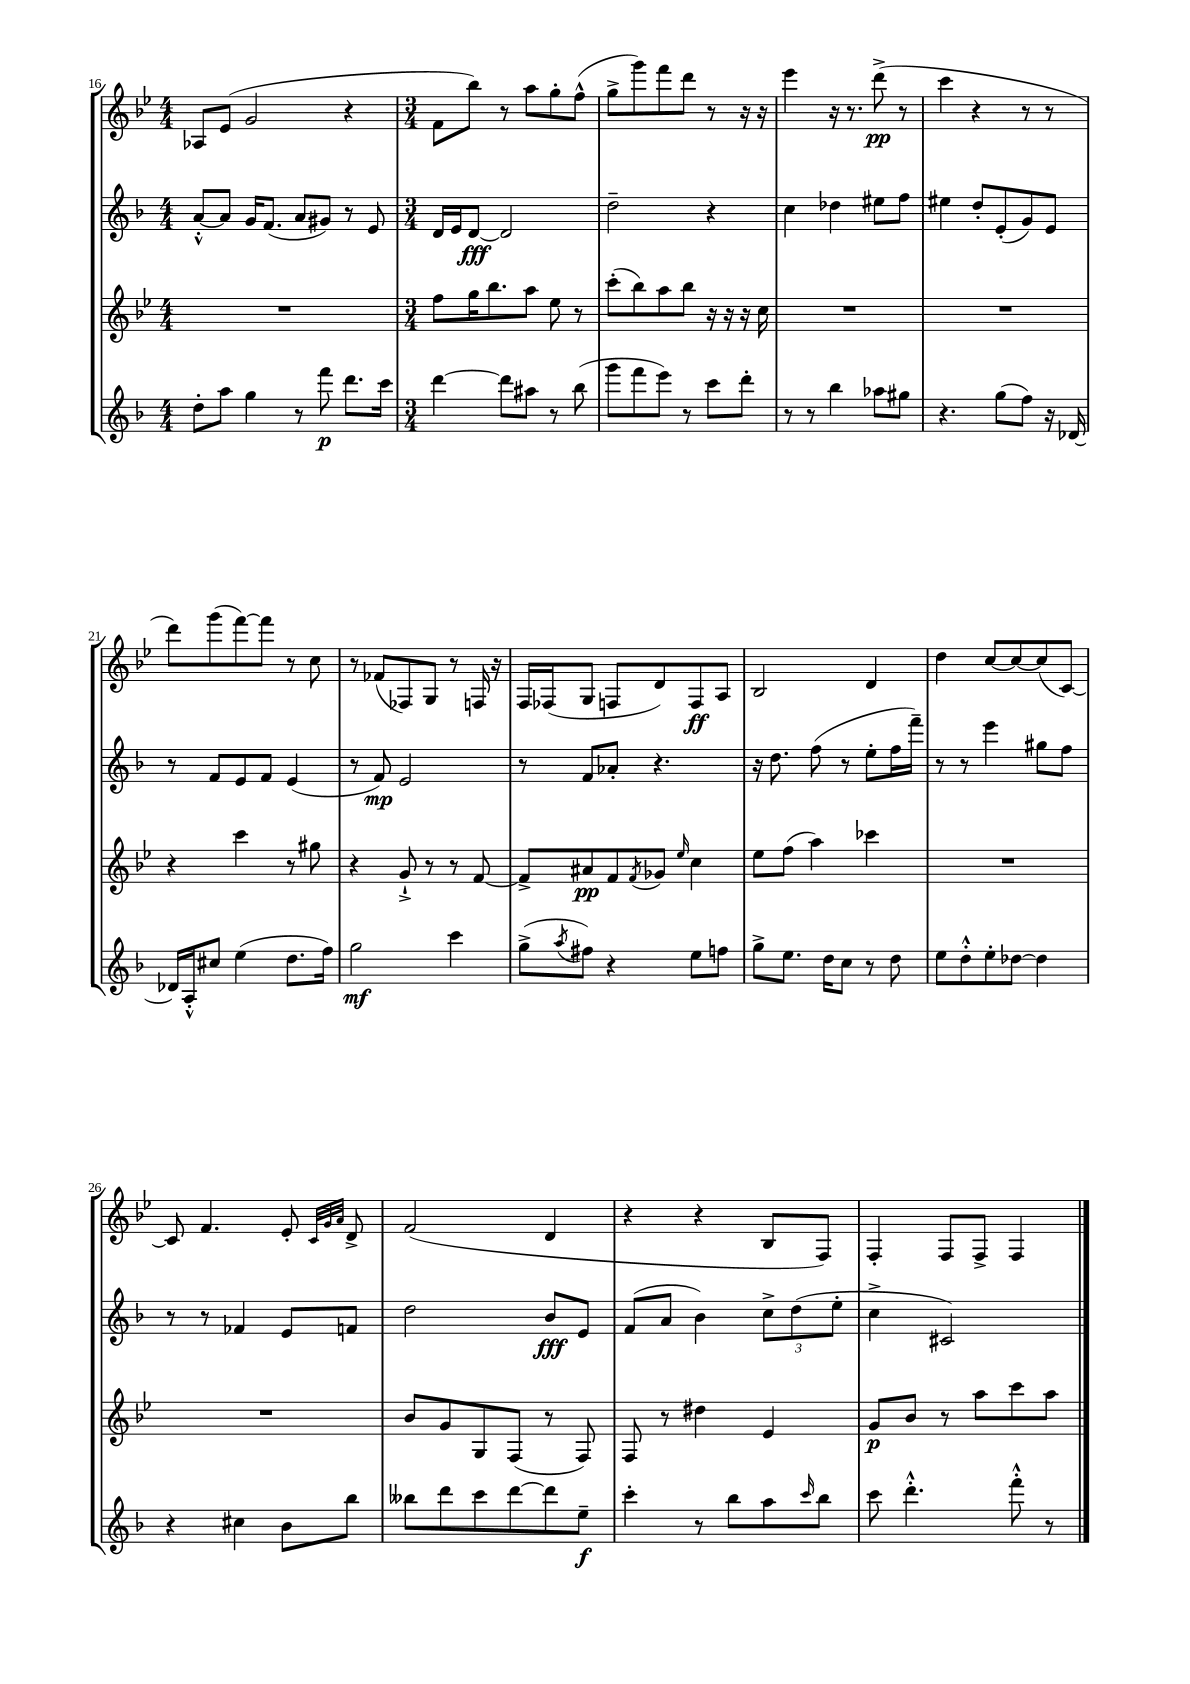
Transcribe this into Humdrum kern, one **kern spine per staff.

**kern	**kern	**kern	**kern
*staff4	*staff3	*staff2	*staff1
*clefG2	*clefG2	*clefG2	*clefG2
*k[b-]	*k[b-e-]	*k[b-]	*k[b-e-]
*M4/4	*M4/4	*M4/4	*M4/4
8dd'\L	1r	[8a'^^/L	8A-/L
8aa\J	.	8a/]J	(8e-/J
4gg\	.	16g/LK	2g/
.	.	(8.f/J	.
8r	.	8a/L	.
8fff\	.	8g#/J)	.
8.ddd\L	.	8r	4r
.	.	8e/	.
16ccc\Jk	.	.	.
=	=	=	=
*M3/4	*M3/4	*M3/4	*M3/4
[4ddd\	8ff\L	16d/LL	8f\L
.	.	16e/J	.
.	16gg\K	[8d/J	8bb-\J)
.	8.bb-\	.	.
8ddd\]L	.	2d/]	8r
8aa#\J	8aa\J	.	8aa\L
8r	8ee-\	.	8gg'\
(8bb-\	8r	.	(8ff^^\J
=	=	=	=
8ggg\L	(8ccc'\L	2dd~\	8gg^\L
8fff\	8bb-\)	.	8ggg\)
8eee\J)	8aa\	.	8fff\
8r	8bb-\J	.	8ddd\J
8ccc\L	16r	4r	8r
.	16r	.	.
8ddd'\J	16r	.	16r
.	16cc\	.	16r
=	=	=	=
8r	2.r	4cc\	4eee-\
8r	.	.	.
4bb-\	.	4dd-\	16r
.	.	.	8.r
8aa-\L	.	8ee#\L	(8ddd^\
8gg#\J	.	8ff\J	8r
=	=	=	=
4.r	2.r	4ee#\	4ccc\
.	.	8dd'/L	4r
(8gg\L	.	(8e'/	.
8ff\J)	.	8g/)	8r
16r	.	8e/J	8r
[16d-/	.	.	.
=	=	=	=
16d-/]LL	4r	8r	8ddd\L)
16A'^^/J	.	.	.
8cc#/J	.	8f/L	(8ggg\
(4ee\	4ccc\	8e/	[8fff\)
.	.	8f/J	8fff\]J
8.dd\L	8r	(4e/	8r
.	8gg#\	.	8cc\
16ff\Jk)	.	.	.
=	=	=	=
2gg\	4r	8r	8r
.	.	8f/)	(8f-/L
.	8g`^/	2e/	8F-/)
.	8r	.	8G/J
4ccc\	8r	.	8r
.	[8f/	.	16F/
.	.	.	16r
=	=	=	=
(8gg^\L	8f^/]L	8r	16F/LL
.	.	.	(16F-/J
8qaa/	.	.	.
8ff#\J)	8a#/	8f/L	8G/J
4r	8f/	8a-'/J	8F/L
.	8qf/	.	.
.	8g-/J	4.r	8d/)
.	16qqee-/	.	.
8ee\L	4cc\	.	8F/
8ff\J	.	.	8A/J
=	=	=	=
8gg^\L	8ee-\L	16r	2B-/
.	.	8.dd\	.
8.ee\J	(8ff\J	.	.
.	4aa\)	(8ff\	.
16dd\LK	.	.	.
8cc\J	.	8r	.
8r	4ccc-\	8ee'\L	4d/
8dd\	.	16ff\L	.
.	.	16fff~\JJ)	.
=	=	=	=
8ee\L	2.r	8r	4dd\
8dd'^^\	.	8r	.
8ee'\	.	4eee\	[8cc/L
[8dd-\J	.	.	8cc/_
4dd-\]	.	8gg#\L	(8cc/]
.	.	8ff\J	[8c/J)
=	=	=	=
4r	2.r	8r	8c/]
.	.	8r	4.f/
4cc#\	.	4f-/	.
8b-\L	.	8e/L	8e-'/
.	.	.	32qqc/LLL
.	.	.	32qqg/
.	.	.	32qqa/JJJ
8bb-\J	.	8f/J	8d^/
=	=	=	=
8bb--\L	8b-/L	2dd\	(2f/
8ddd\	8g/	.	.
8ccc\	8G/	.	.
[8ddd\	(8F/J	.	.
8ddd\]	8r	8b-/L	4d/
8ee~\J	8F/)	8e/J	.
=	=	=	=
4ccc'\	8F/	(8f/L	4r
.	8r	8a/J	.
8r	4dd#\	4b-\)	4r
8bb-\L	.	.	.
8aa\	4e-/	12cc^\L	8B-/L
.	.	(12dd\	.
16qqccc/	.	.	.
8bb-\J	.	.	8F/J)
.	.	12ee'\J	.
=	=	=	=
8ccc\	8g/L	4cc^\	4F'/
4.ddd'^^\	8b-/J	.	.
.	8r	2c#/)	8F/L
.	8aa\L	.	8F^/J
8fff'^^\	8ccc\	.	4F/
8r	8aa\J	.	.
==	==	==	==
*-	*-	*-	*-
